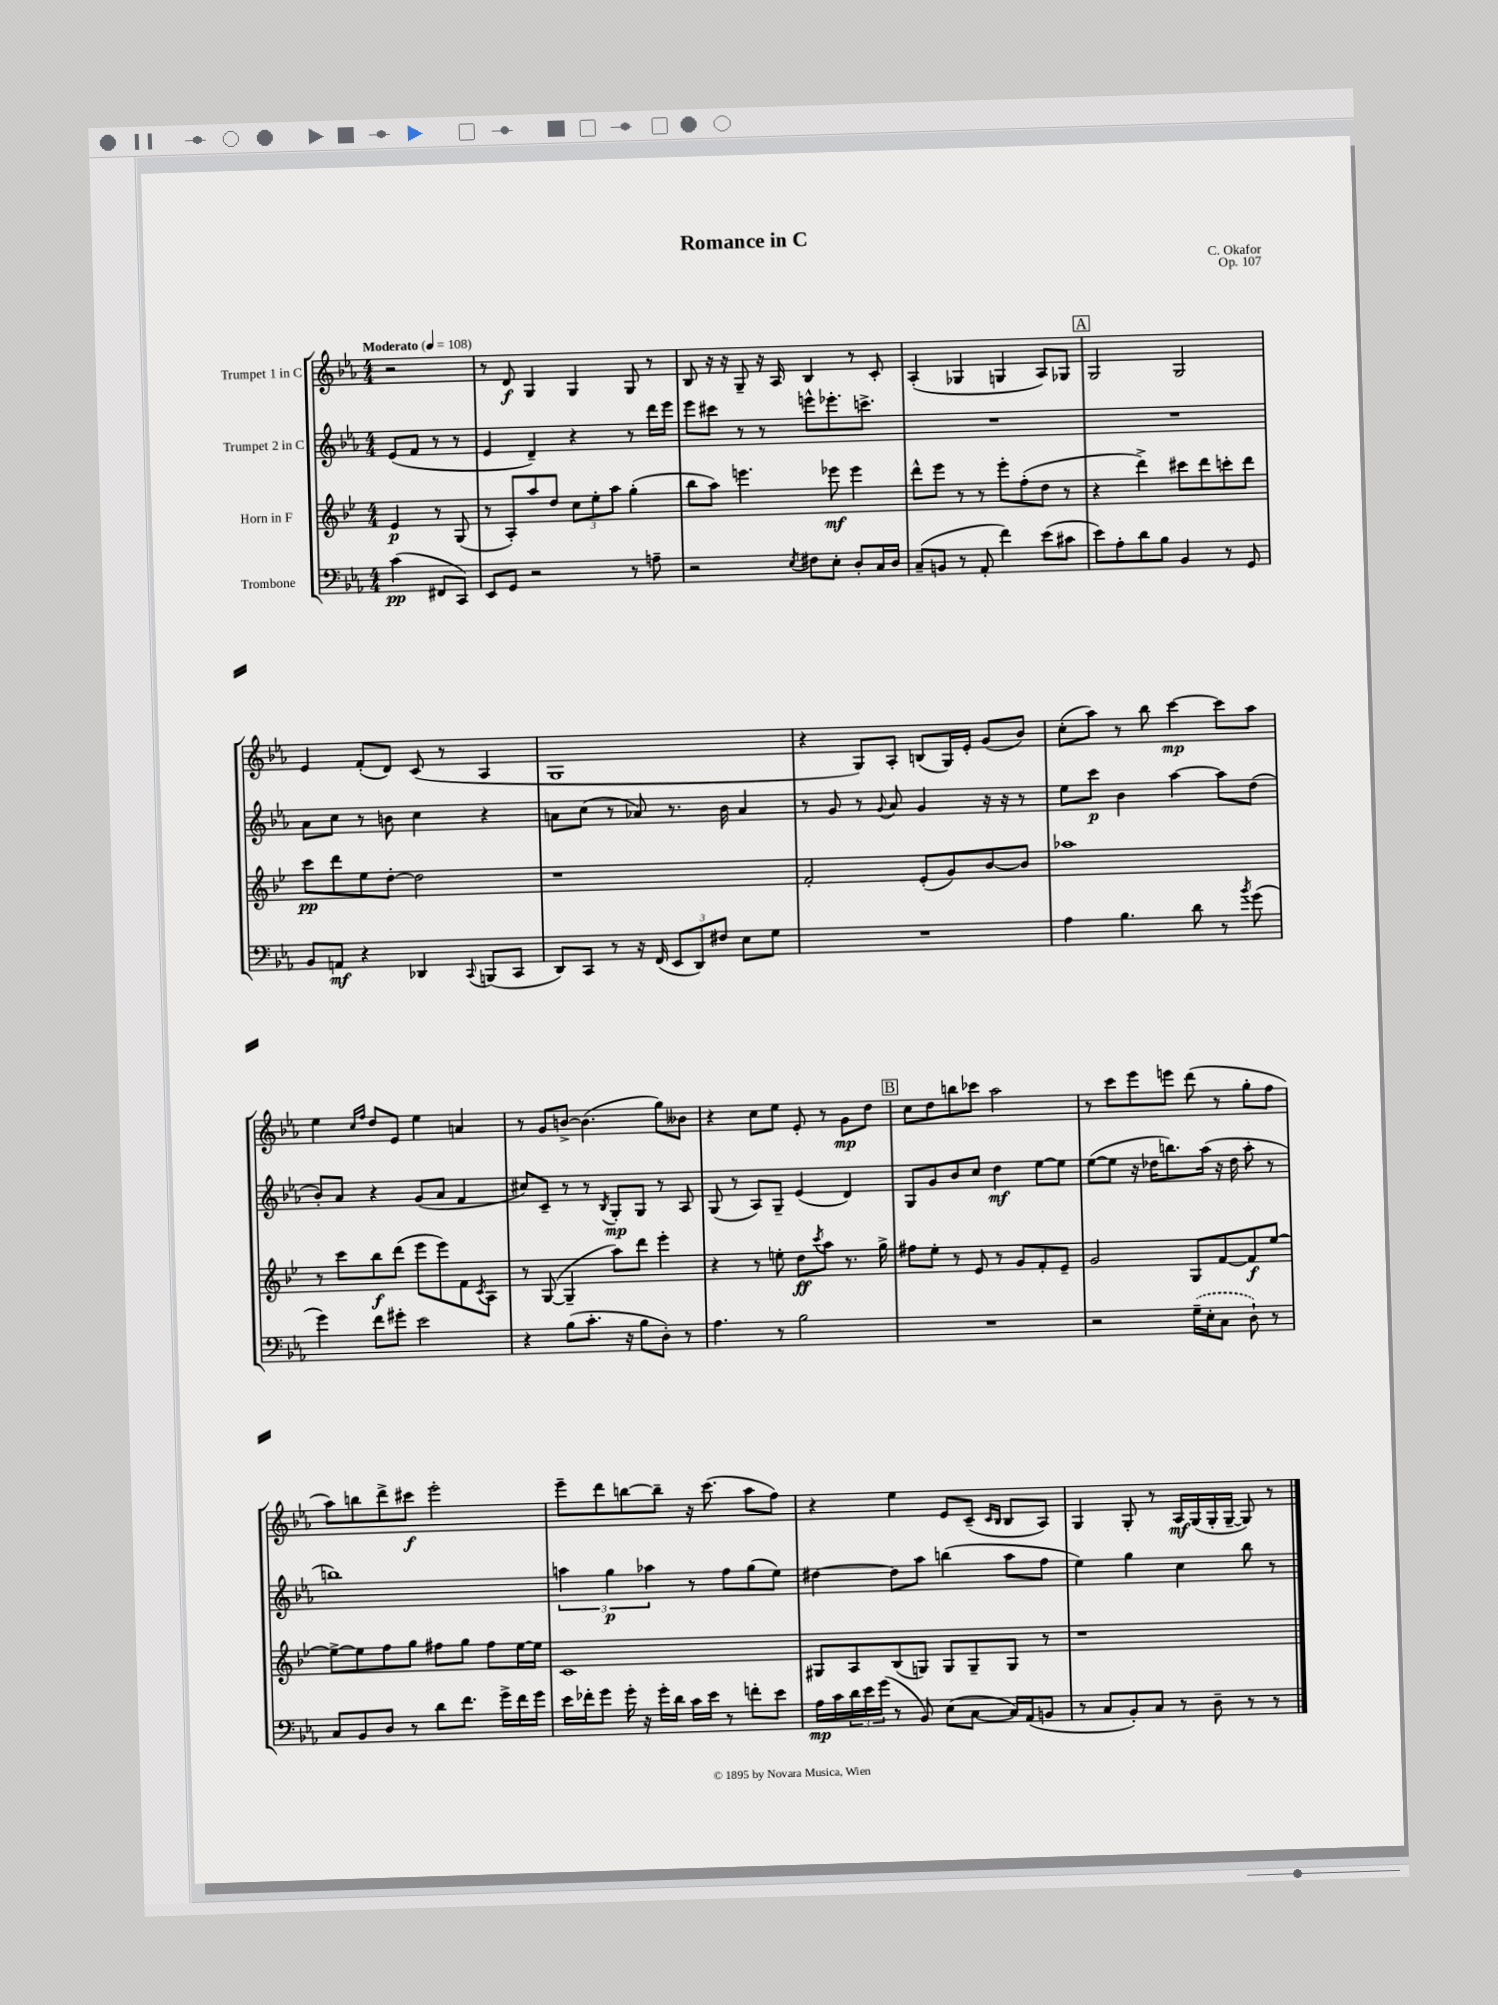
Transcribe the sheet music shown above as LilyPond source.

\header { title = "Romance in C" composer = "C. Okafor" opus = "Op. 107" }
<<
\new StaffGroup <<
\new Staff = "s0" \with { instrumentName = "Trumpet 1 in C" } {
    \clef treble \key ees \major \numericTimeSignature \time 4/4 \partial 2 \tempo "Moderato" 4 = 108
    r2 |
    r8 d'8\f g4 g4 g8 r8 |
    bes8 r16 r16 g8-- r16 aes16 bes4 r8 c'8-. |
    aes4-.( ges4 g4 aes8) ges8 |
    \mark \markup { \box "A" } g2 g2 |
    ees'4 f'8-.( d'8) c'8( r8 aes4 |
    g1 |
    r4 g8) aes8-. b8( g16) ees'16-. g'8( bes'8) |
    c''8-.( aes''8) r8 bes''8 c'''4~\mp c'''8 aes''8 |
    ees''4 \grace { c''16 f''16 } d''8 ees'8 ees''4 a'4 |
    r8 g'8 b'8~-> b'4.( g''8) beses'8 |
    r4 c''8 ees''8 ees'8-. r8 g'8\mp d''8 |
    \mark \markup { \box "B" } c''8 d''8 b''8 ces'''8 aes''2 |
    r8 c'''8 ees'''8 e'''8 d'''8( r8 g''8-. f''8 |
    aes''8) b''8 d'''8-> cis'''8\f ees'''2-. |
    ees'''8-- d'''8 b''8~ b''8-- r16 c'''8.( aes''8 f''8) |
    r4 ees''4 ees'8 c'8--( \grace { c'16 bes16 } bes8 aes8) |
    g4 g8-. r8 aes16\mf g16( g16-. g16~-- g8) r8 \bar "|." |
}
\new Staff = "s1" \with { instrumentName = "Trumpet 2 in C" } {
    \clef treble \key ees \major \numericTimeSignature \time 4/4 \partial 2
    ees'8( f'8 r8 r8 |
    ees'4 d'4--) r4 r8 d'''16 ees'''16 |
    ees'''8 cis'''8 r8 r8 e'''8-^ ees'''8.-. c'''8.-> |
    R1 |
    \mark \markup { \box "A" } R1 |
    aes'8 c''8 r8 b'8 c''4 r4 |
    a'8 c''8( r8 aes'8) r8. bes'16 aes'4 |
    r8 g'8 r8 \appoggiatura { g'8 } aes'8 g'4 r16 r16 r8 |
    ees''8 c'''8\p bes'4 aes''4~ aes''8 d''8( |
    bes'8-.) aes'8 r4 g'8( aes'8 f'4 |
    cis''8) c'8-- r8 r8 \acciaccatura { bes8 } g8-.\mp g8 r8 aes8 |
    g8( r8 aes8) g8-- ees'4( d'4) |
    \mark \markup { \box "B" } g8 g'8 bes'8 c''8 d''4\mf ees''8~ ees''8 |
    ees''8~( ees''8 r16 des''16 b''8.) aes''16( r16 des''16 aes''8-. r8 |
    b''1) |
    \tuplet 3/2 { a''4 g''4\p aes''4 } r8 f''8 g''8( ees''8) |
    dis''4~ dis''8 aes''8 b''4( aes''8 f''8 |
    ees''4) g''4 c''4 bes''8 r8 \bar "|." |
}
\new Staff = "s2" \with { instrumentName = "Horn in F" } {
    \clef treble \key bes \major \numericTimeSignature \time 4/4 \partial 2
    ees'4\p r8 g8( |
    r8 a8-.) a''8 d''8 \tuplet 3/2 { c''8 ees''8-. a''8 } g''4-.( |
    bes''8 a''8) e'''4. ees'''8\mf ees'''4 |
    d'''8-^ ees'''8 r8 r8 ees'''8-. f''8-.( d''8 r8 |
    \mark \markup { \box "A" } r4 d'''4->) cis'''8 d'''8 c'''8-. d'''8 |
    c'''8\pp d'''8 ees''8 d''8~-. d''2 |
    r1 |
    f'2-. ees'8-.( g'8) bes'8~ bes'8 |
    aes''1 |
    r8 c'''8 bes''8\f d'''8( ees'''8 ees'''8) f'8 \acciaccatura { c'8 } a8 |
    r8 g8~( g4-- a''8) d'''8 ees'''4-. |
    r4 r8 e''8-. d''8\ff \acciaccatura { c'''8 } a''8 r8. g''16-> |
    \mark \markup { \box "B" } fis''8 ees''8-. r8 ees'8 r8 g'8 f'8-. ees'8-- |
    g'2 g8 f'8~ f'8\f ees''8~ |
    ees''8~-> ees''8 f''8 g''8 fis''8 g''8 fis''8 ees''16~ ees''16 |
    c'1 |
    gis8 a8 bes8( g8) g8 g8-- g8 r8 |
    r1 \bar "|." |
}
\new Staff = "s3" \with { instrumentName = "Trombone" } {
    \clef bass \key ees \major \numericTimeSignature \time 4/4 \partial 2
    c'4\pp( fis,8 c,8) |
    ees,8 g,8 r2 r8 a8-- |
    r2 \acciaccatura { ees8 } fis8 ees8-. d8-. c16 d16 |
    c8--( b,8 r8 aes,8-. f'4) ees'8( cis'8 |
    \mark \markup { \box "A" } ees'8) aes8-. d'8 bes8 bes,4 r8 g,8 |
    bes,8 a,8\mf r4 des,4 \appoggiatura { c,8 } b,,8( c,8 |
    d,8) c,8 r8 r16 f,16( \tuplet 3/2 { ees,8 d,8) fis8 } ees8 g8 |
    R1 |
    aes4 bes4. d'8 r8 \acciaccatura { bes'8 } g'8( |
    g'4) f'8 gis'8-. ees'2 |
    r4 bes8( c'8.-. r16 bes8 d8-.) r8 |
    aes4. r8 bes2 |
    \mark \markup { \box "B" } R1 |
    r2 \once \slurDashed g16--( ees16-. c8 d8-!) r8 |
    c8 bes,8 d8 r8 d'8 f'8. g'16-> f'16 g'16 |
    ees'16 fes'16-. g'8 g'16-. r16 g'16-. d'16 c'16 ees'16 r8 f'8-. ees'8 |
    aes16\mp c'16 \tuplet 3/2 { d'16 ees'16 g'16( } r8 bes,8) ees8( c8~ c16) aes,16( b,8 |
    r8 c8 bes,8-.) c8 r8 d8-- r8 r8 \bar "|." |
}
>>
>>
\layout { \context { \Score \remove "Bar_number_engraver" } }
